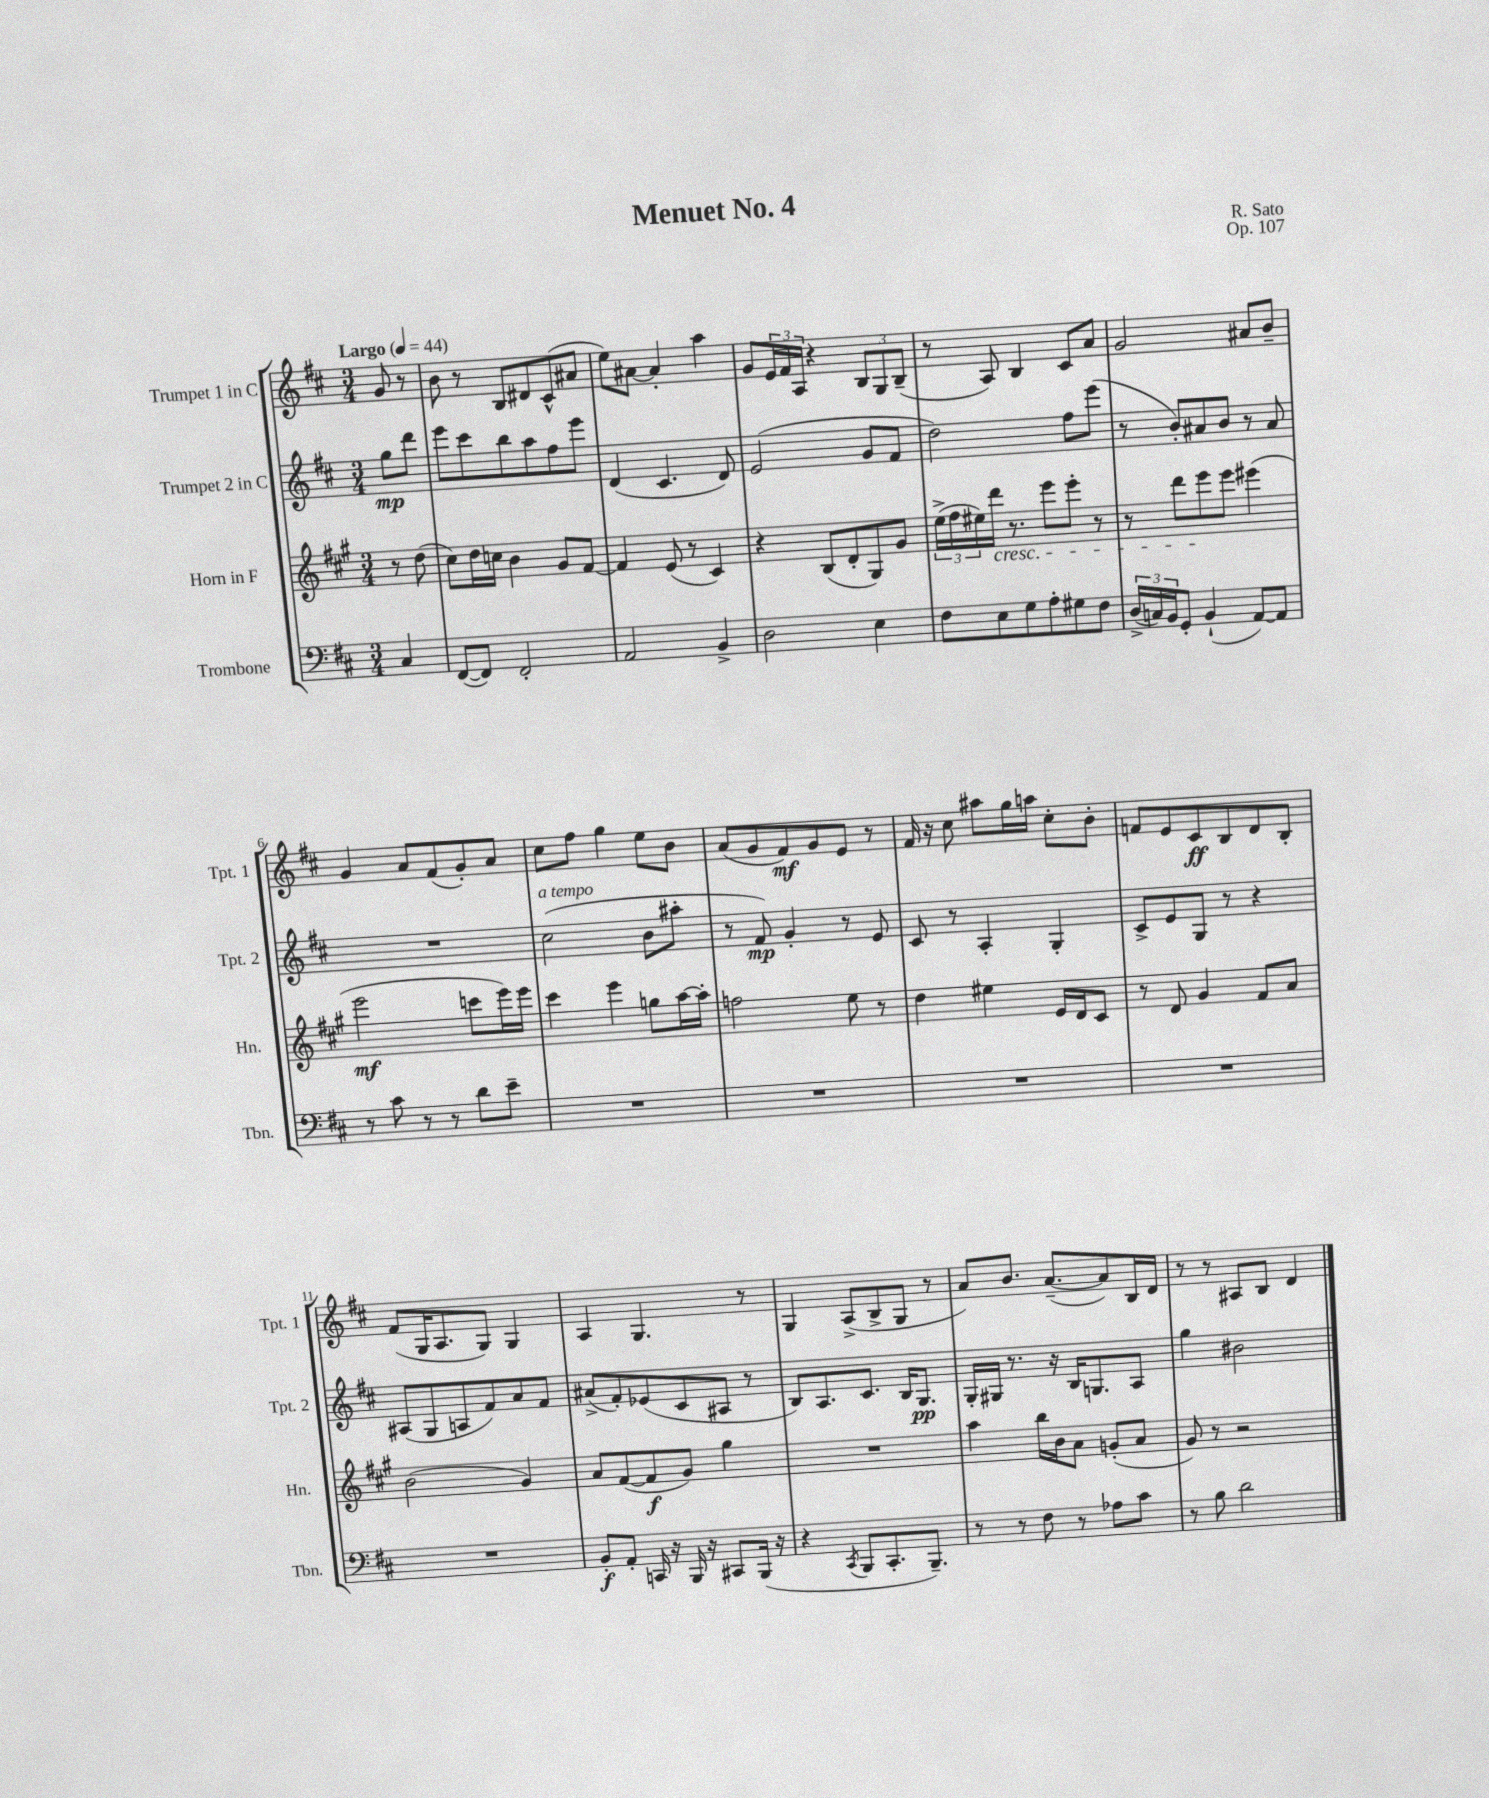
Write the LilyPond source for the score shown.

\header { title = "Menuet No. 4" composer = "R. Sato" opus = "Op. 107" }
<<
\new StaffGroup <<
\new Staff = "s0" \with { instrumentName = "Trumpet 1 in C" shortInstrumentName = "Tpt. 1" } {
    \clef treble \key d \major \numericTimeSignature \time 3/4 \partial 4 \tempo "Largo" 4 = 44
    g'8 r8 |
    b'8 r8 b8 dis'8 cis'8-^( ais'8 |
    e''8) ais'8~ ais'4-. a''4 |
    g'8 \tuplet 3/2 { e'16 fis'16 a16 } r4 \tuplet 3/2 { b8 g8 b8--( } |
    r8 a8) b4 cis'8 a'8 |
    g'2 ais'8 b'8-- |
    g'4 a'8 fis'8( g'8-.) a'8 |
    cis''8 fis''8 g''4 e''8 b'8 |
    a'8( g'8 fis'8\mf) g'8 e'8 r8 |
    fis'16 r16 cis''8 ais''8 g''16 a''16 cis''8-. b'8-. |
    f'8 e'8 cis'8\ff b8 d'8 b8-. |
    fis'8( g16 a8. g8) g4 |
    a4 g4. r8 |
    g4 a8->( b8-> g8 r8 |
    a'8) b'8. a'8.~--( a'8) b16 d'16 |
    r8 r8 ais8 b8 d'4 \bar "|." |
}
\new Staff = "s1" \with { instrumentName = "Trumpet 2 in C" shortInstrumentName = "Tpt. 2" } {
    \clef treble \key d \major \numericTimeSignature \time 3/4 \partial 4
    g''8\mp d'''8 |
    e'''8 cis'''8 b''8 a''8 fis''8 e'''8 |
    d'4( cis'4. d'8) |
    e'2( g'8 fis'8 |
    d''2) fis''8 e'''8( |
    r8 b'8-.) ais'8 b'8 r8 ais'8 |
    R2. |
    cis''2^\markup { \italic "a tempo" }( b'8 ais''8-. |
    r8 fis'8\mp) g'4-. r8 e'8 |
    cis'8 r8 a4-. g4-. |
    cis'8-> e'8 g8 r8 r4 |
    ais8( g8 a8 fis'8) a'8 fis'8 |
    ais'8->( fis'8-.) ees'8( cis'8 ais8 r8 |
    b8) a8. cis'8. b16 g8.\pp |
    g16-. gis16 r8. r16 b16 g8. a8 |
    g''4 bis'2 \bar "|." |
}
\new Staff = "s2" \with { instrumentName = "Horn in F" shortInstrumentName = "Hn." } {
    \clef treble \key a \major \numericTimeSignature \time 3/4 \partial 4
    r8 d''8( |
    cis''8) d''16 c''16 b'4 gis'8 fis'8~ |
    fis'4 e'8( r8 cis'4) |
    r4 b8( d'8-. gis8) gis'8 |
    \tuplet 3/2 { e''16->( fis''16 eis''16) } d'''16\cresc r8. e'''8 e'''8-. r8 |
    r8 d'''8 e'''8\! e'''8 eis'''4( |
    e'''2\mf c'''8 e'''16) e'''16 |
    cis'''4 e'''4 g''8 a''16~ a''16-. |
    f''2 e''8 r8 |
    d''4 eis''4 e'16 d'16 cis'8 |
    r8 d'8 gis'4 fis'8 a'8 |
    b'2( gis'4) |
    a'8 fis'8~( fis'8\f gis'8) gis''4 |
    R2. |
    a''4 b''16 b'16 a'8 g'8-.( a'8 |
    gis'8) r8 r2 \bar "|." |
}
\new Staff = "s3" \with { instrumentName = "Trombone" shortInstrumentName = "Tbn." } {
    \clef bass \key d \major \numericTimeSignature \time 3/4 \partial 4
    cis4 |
    fis,8~( fis,8) fis,2-. |
    a,2 b,4-> |
    d2 e4 |
    fis8 e8 g8 a8-. gis8 fis8 |
    \tuplet 3/2 { d16->( c16) b,16 } g,8-. b,4-!( a,8~) a,8 |
    r8 cis'8 r8 r8 d'8 e'8-- |
    R2. |
    R2. |
    R2. |
    R2. |
    R2. |
    b,8-.\f a,8-. c,16 r16 b,,16 r16 cis,8 b,,16( r16 |
    r4 \acciaccatura { cis,8 } b,,8 cis,8.-. b,,8.--) |
    r8 r8 fis8 r8 aes8 cis'8 |
    r8 b8 d'2 \bar "|." |
}
>>
>>
